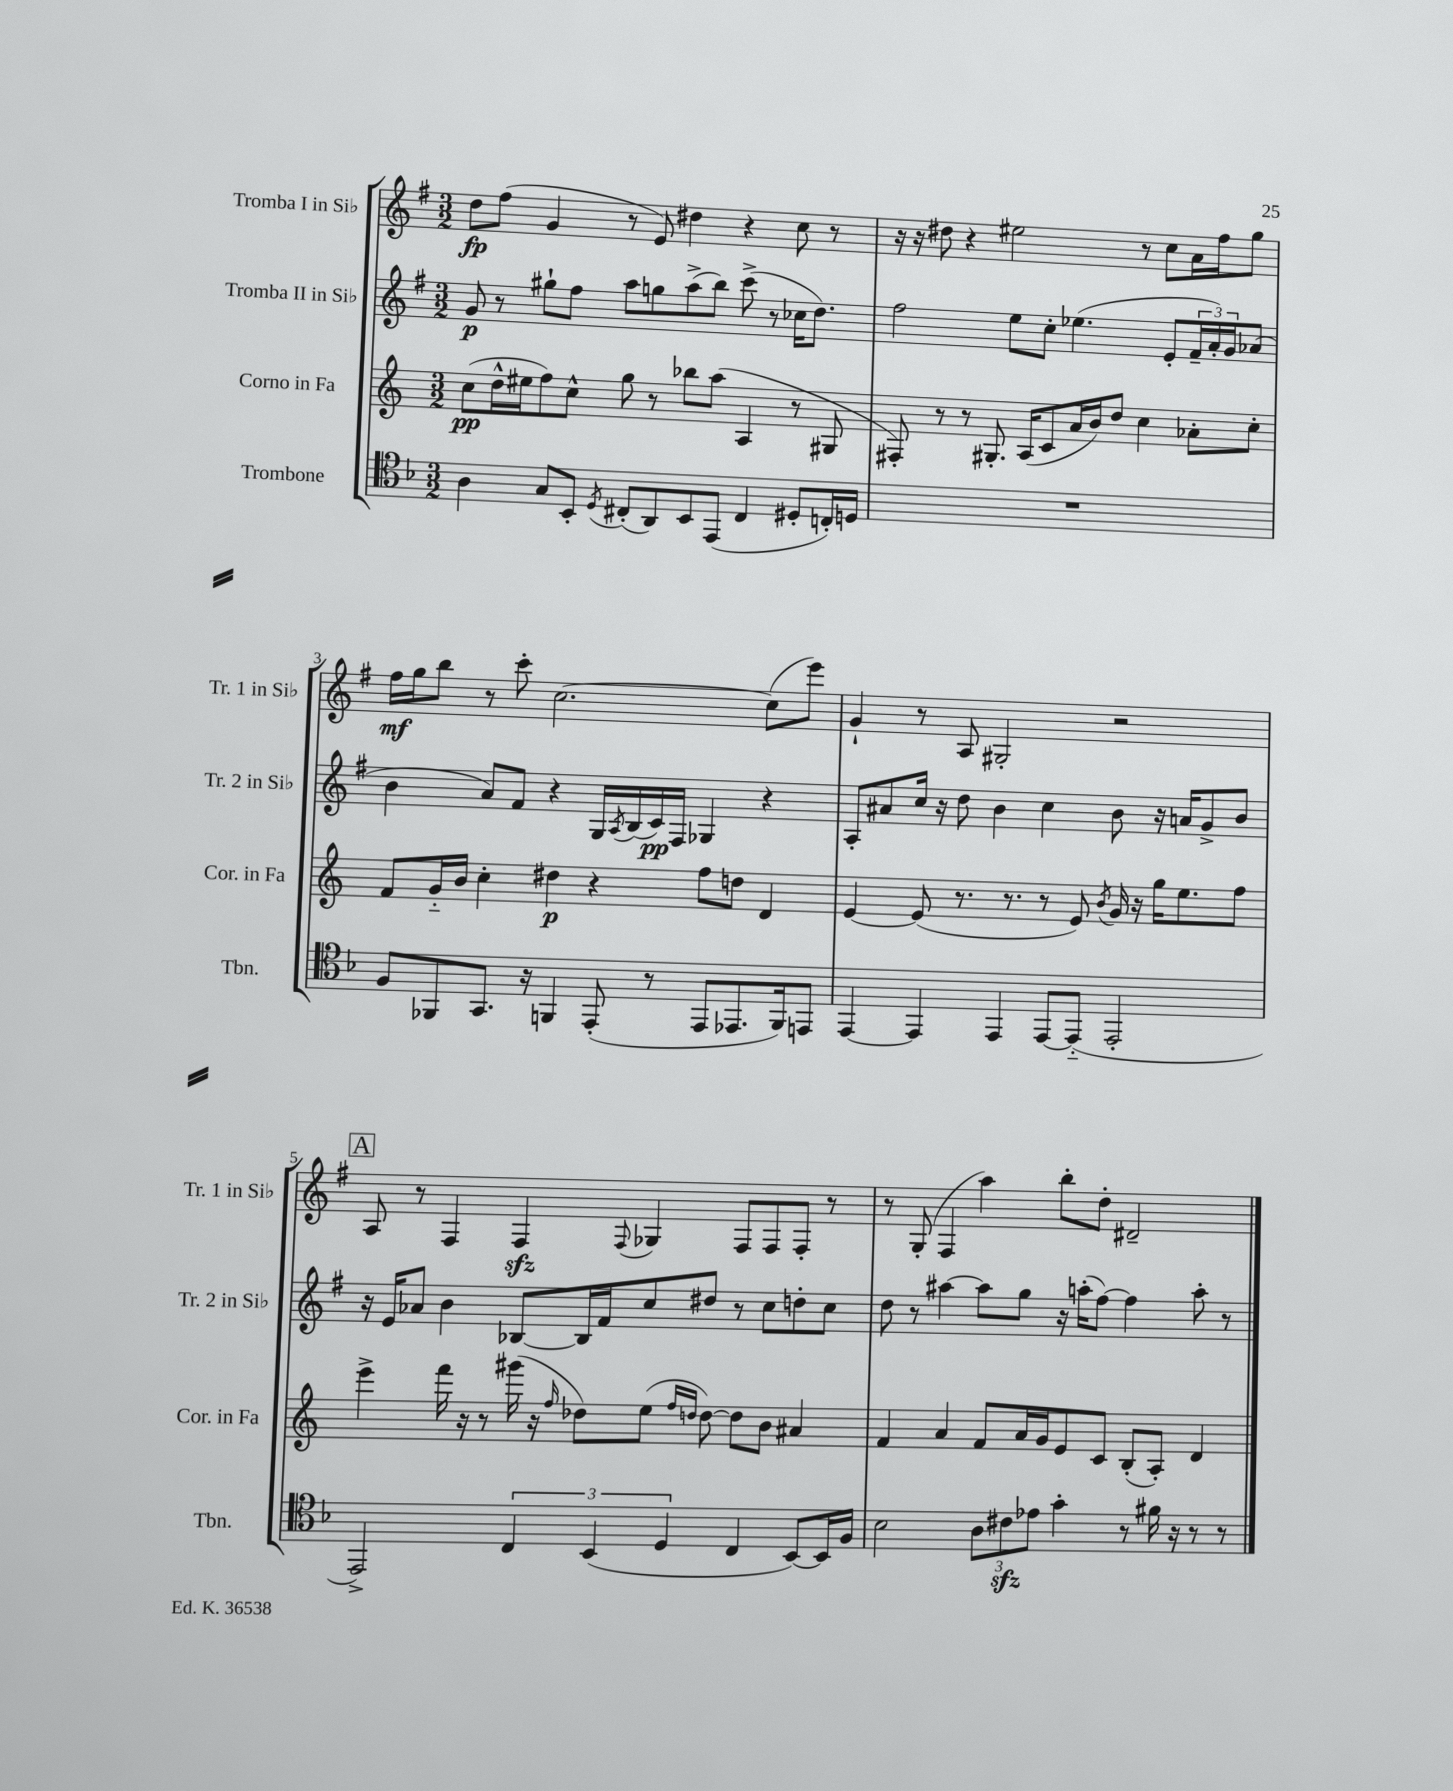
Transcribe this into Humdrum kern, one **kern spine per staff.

**kern	**kern	**kern	**kern
*staff4	*staff3	*staff2	*staff1
*clefC4	*clefG2	*clefG2	*clefG2
*k[b-]	*k[]	*k[f#]	*k[f#]
*M3/2	*M3/2	*M3/2	*M3/2
4A	(8cc	8g	8dd
.	16dd^^	8r	(8ff#
.	16ee#	.	.
8G	8ff)	8gg#`	4g
8BB-'	8cc^^	8ff#	.
8qD	.	.	.
(8C#'	8gg	8aa	8r
8AA)	8r	8gg	8e)
8BB-	8bb-	(8aa^	4dd#
(8EE	(8aa	8bb)	.
4C#	4A	(8ccc^	4r
.	.	8r	.
8D#'	8r	16cc-	8cc
.	.	8.dd)	.
16C')	8G#	.	8r
16D	.	.	.
=	=	=	=
1.r	8F#')	2ff#	16r
.	.	.	16r
.	8r	.	8dd#
.	8r	.	4r
.	8.G#'	.	.
.	.	8ee	2ee#
.	(16A	.	.
.	8c	8cc'	.
.	16a	(4.ee-	.
.	16b)	.	.
.	8dd	.	.
.	4cc	.	8r
.	.	8e'	8cc
.	8a-'	24f#~	16a
.	.	24a')	.
.	.	.	16ff#
.	.	24g	.
.	8cc'	(8a-	8gg
=	=	=	=
8F	8f	4b	16ff#
.	.	.	16gg
8FF-	16g'~	.	8bb
.	16b	.	.
8.GG	4cc'	8a)	8r
.	.	8f#	8ccc'
16r	.	.	.
4FF	4dd#	4r	[2.cc
(8EE'	4r	16G	.
.	.	8qA	.
.	.	(16B	.
8r	.	16c)	.
.	.	16F#	.
8EE	8ff	4G-	.
8.EE-	8dd	.	.
.	4d	4r	(8cc]
16FF)	.	.	.
8EE	.	.	8eee)
=	=	=	=
[4EE	[4e	8A'	4g`
.	.	8a#	.
4EE]	(8e]	16cc	8r
.	.	16r	.
.	8.r	8dd	8A
4EE	.	4b	2G#'
.	8.r	.	.
[8EE	8r	4cc	.
(8EE'~]	8e)	.	.
.	8qb	.	.
2EE'	16g	8b	2r
.	16r	.	.
.	16gg	16r	.
.	8.ee	16a	.
.	.	8g^	.
.	8ff	8b	.
=	=	=	=
2EE^)	4eee^	16r	8A
.	.	16e	.
.	.	8a-	8r
.	16fff	4b	4F#
.	16r	.	.
.	8r	.	.
6C	(16ggg#	[8B-	4F#
.	16r	.	.
.	16qqff	.	.
.	8dd-)	16B-]	.
(6BB-	.	.	.
.	.	16f#	.
.	.	.	8qqF#
.	(8ee	8cc	4G-
6D	.	.	.
.	16qqff	.	.
.	16qqdd	.	.
.	[8dd)	8dd#	.
4C	8dd]	8r	8F#
.	8b	8cc	8F#
[8BB-)	4a#	8dd'	8F#'
16BB-]	.	8cc	8r
16F	.	.	.
=	=	=	=
2B-	4f	8dd	8r
.	.	8r	(8G'
.	4a	[4aa#	4F#
12A	8f	8aa#]	4aa)
12c#	.	.	.
.	16a	8gg	.
12e-	.	.	.
.	16g	.	.
4g'	8e	16r	8bb'
.	.	(16aa'	.
.	8c	[8ff#)	8dd'
8r	(8B'	4ff#]	2d#~
16f#	8A')	.	.
16r	.	.	.
8r	4d	8aa'	.
8r	.	8r	.
==	==	==	==
*-	*-	*-	*-
